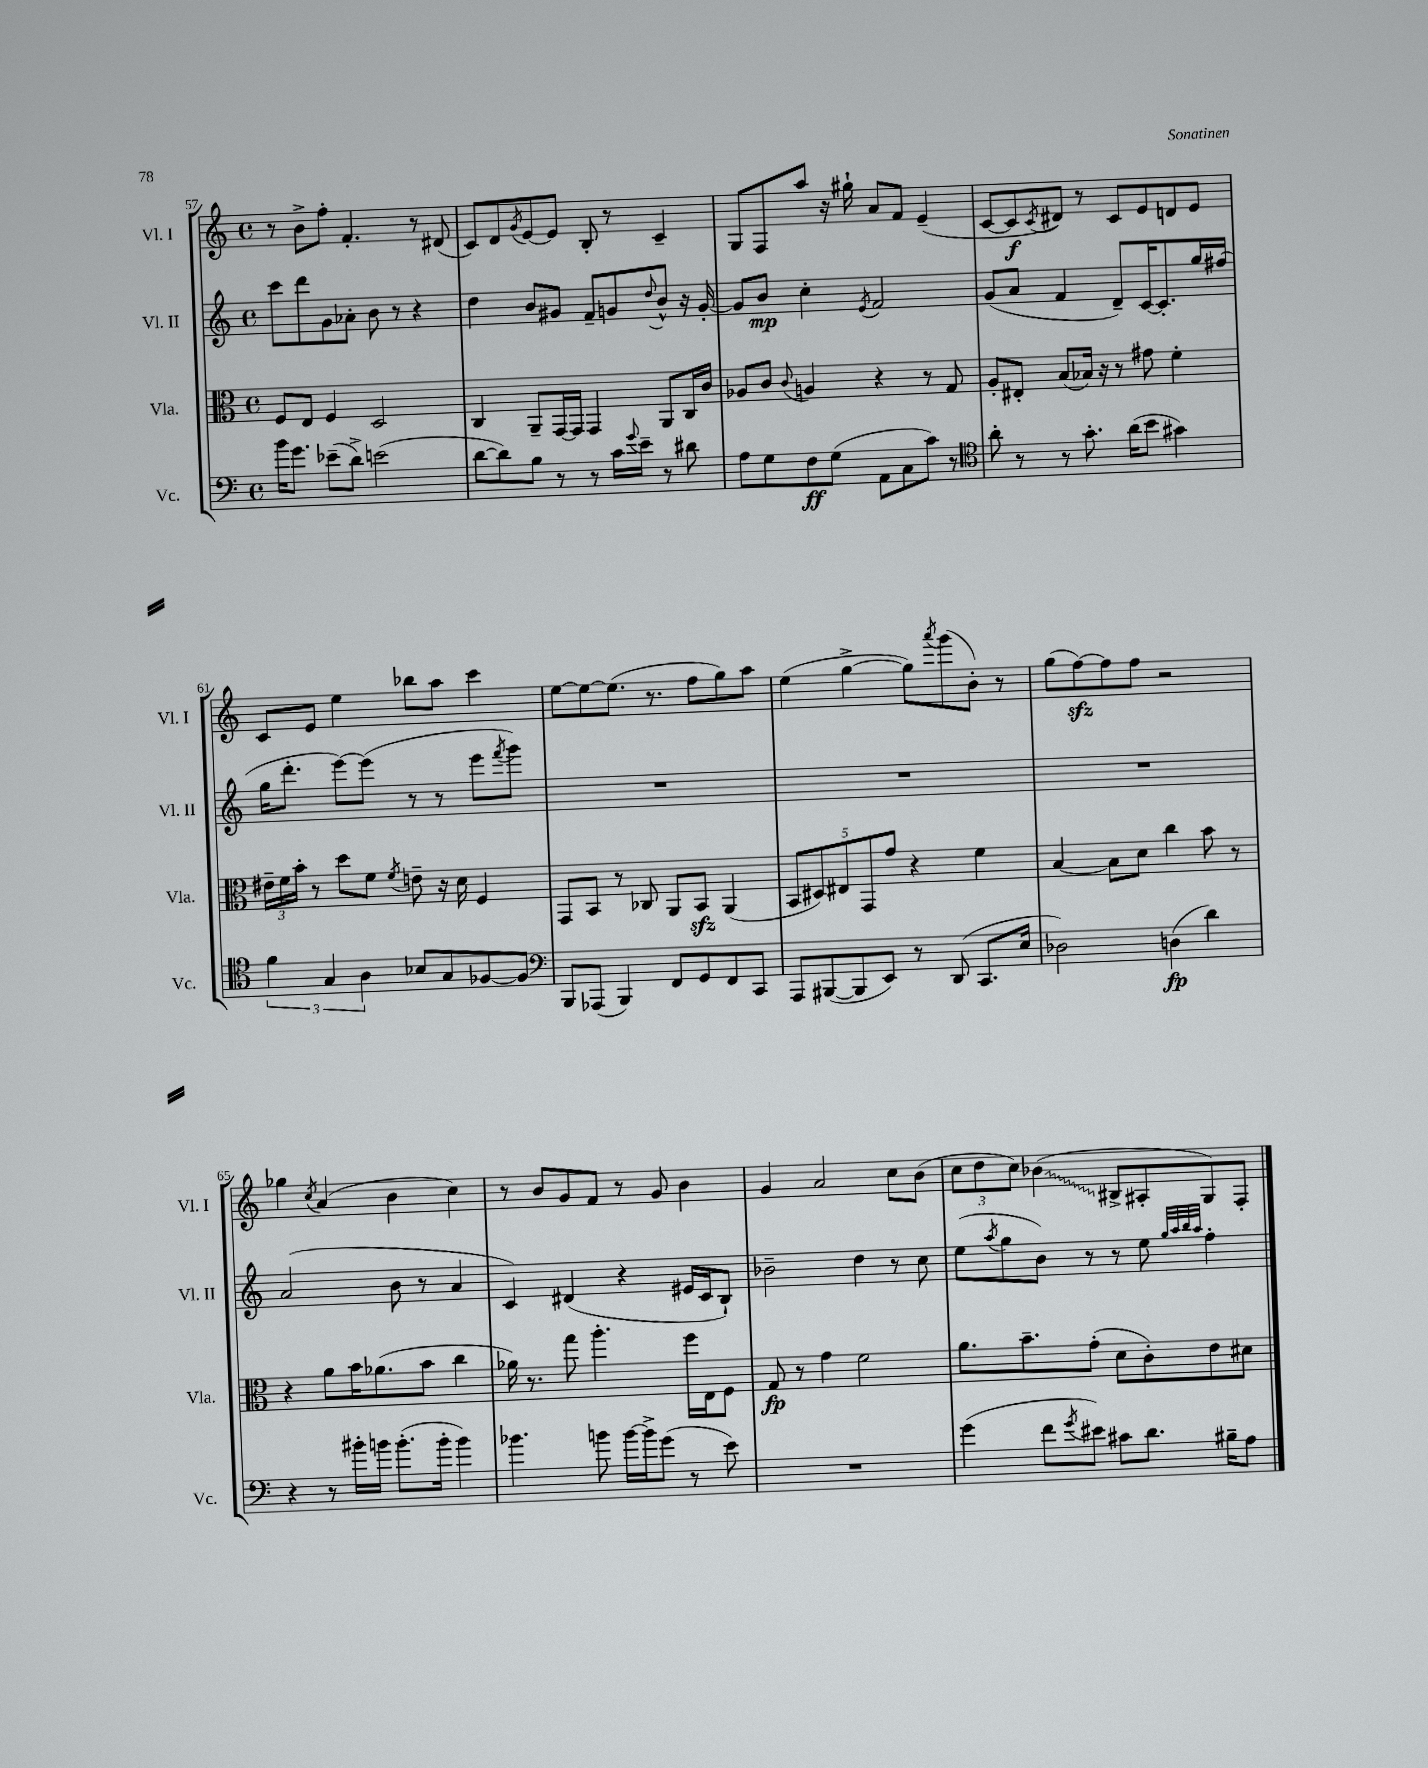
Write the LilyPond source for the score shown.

<<
\new StaffGroup <<
\new Staff = "s0" \with { instrumentName = "Vl. I" shortInstrumentName = "Vl. I" } {
    \clef treble \key c \major \defaultTimeSignature \time 4/4
    r8 b'8-> f''8-. f'4.-. r8 dis'8( |
    c'8) d'8 \acciaccatura { g'8 } e'8~ e'8 b8-. r8 c'4-- |
    g8 f8 a''8 r16 gis''16-! a'8 f'8 e'4--( |
    c'8~ c'8\f \acciaccatura { c'8 } dis'8) r8 c'8 e'8 d'8 e'8 |
    c'8 e'8 e''4 bes''8 a''8 c'''4 |
    e''8~ e''8~ e''8.( r8. f''8 g''8) a''8 |
    e''4( g''4~-> g''8) \acciaccatura { a'''8 } g'''8( b'8-.) r8 |
    g''8( f''8~\sfz) f''8 f''8 r2 |
    ges''4 \acciaccatura { c''8 } a'4( b'4 c''4) |
    r8 b'8 g'8 f'8 r8 g'8 b'4 |
    g'4 a'2 c''8 b'8( |
    \tuplet 3/2 { c''8 d''8 c''8) } \once \override Glissando.style = #'zigzag bes'4\glissando( bis8-> ais8-. g8) f8-. \bar "|." |
}
\new Staff = "s1" \with { instrumentName = "Vl. II" shortInstrumentName = "Vl. II" } {
    \clef treble \key c \major \defaultTimeSignature \time 4/4
    c'''8 d'''8 g'8 aes'8-. b'8 r8 r4 |
    d''4 b'8 gis'8 f'8-- g'8 \appoggiatura { d''8 } b'8-^ r16 g'16~-. |
    g'8 b'8\mp c''4-. \acciaccatura { e'8 } f'2 |
    g'8( a'8 f'4 d'8--) c'16~ c'8.-. g''16 fis''16( |
    g''16 d'''8.-. e'''8~) e'''8( r8 r8 e'''8 \acciaccatura { f'''8 } g'''8) |
    R1 |
    R1 |
    R1 |
    a'2( b'8 r8 a'4 |
    c'4) dis'4( r4 eis'16 c'16 b8-!) |
    bes'2-- d''4 r8 c''8 |
    e''8( \acciaccatura { a''8 } g''8 b'8) r8 r8 e''8 \grace { g''32 a''32 b''32 a''32 } f''4-. \bar "|." |
}
\new Staff = "s2" \with { instrumentName = "Vla." shortInstrumentName = "Vla." } {
    \clef alto \key c \major \defaultTimeSignature \time 4/4
    f8 e8 f4 d2 |
    c4 a,8-- g,16~ g,16 g,4 a,8 c16 c'16 |
    aes8 c'8 \appoggiatura { c'8 } a4 r4 r8 g8 |
    a8-. eis8-. b8( bes16) r16 r8 gis'8 f'4-. |
    \tuplet 3/2 { eis'16-- f'16 b'16-. } r8 d''8 f'8 \acciaccatura { f'8 } e'8-- r16 d'16 f4 |
    g,8 b,8 r8 ces8 a,8 b,8\sfz a,4( |
    \tuplet 5/4 { b,8 dis8) eis8 g,8 g'8 } r4 f'4 |
    b4~ b8 d'8 c''4 b'8 r8 |
    r4 a'8 b'16 aes'8.( b'8 c''4 |
    aes'16) r8. g''8 a''4.-. f''16 e16 f8 |
    g8\fp r8 g'4 f'2 |
    a'8. b'8.-- g'8-.( d'8 c'8-.) e'8 dis'8 \bar "|." |
}
\new Staff = "s3" \with { instrumentName = "Vc." shortInstrumentName = "Vc." } {
    \clef bass \key c \major \defaultTimeSignature \time 4/4
    b'16 g'8. ees'8--( d'8->) e'2( |
    d'8~ d'8) b8 r8 r8 c'16 \appoggiatura { g'8 } e'16-- r8 dis'8 |
    a8 g8 f8\ff g8( a,8 c8 c'8) r8 |
    \clef tenor a'8-. r8 r8 g'8.-. a'16( b'8 gis'4) |
    \tuplet 3/2 { f'4 g4 a4 } bes8 g8 fes8~ fes8 |
    \clef bass b,,8 aes,,8( b,,4) f,8 g,8 f,8 c,8 |
    a,,8 bis,,8~( bis,,8 e,8) r8 d,8( c,8. e16 |
    des2) d4\fp( d'4) |
    r4 r8 bis'16-. b'16 b'8.-.( b'16-. b'4) |
    bes'4. b'8 b'16~ b'16-> g'8( r8 e'8) |
    R1 |
    g'4( f'8 \acciaccatura { g'8 } eis'8) cis'8 d'8. bis16-- a8 \bar "|." |
}
>>
>>
\layout { \context { \Score currentBarNumber = #57 } }
